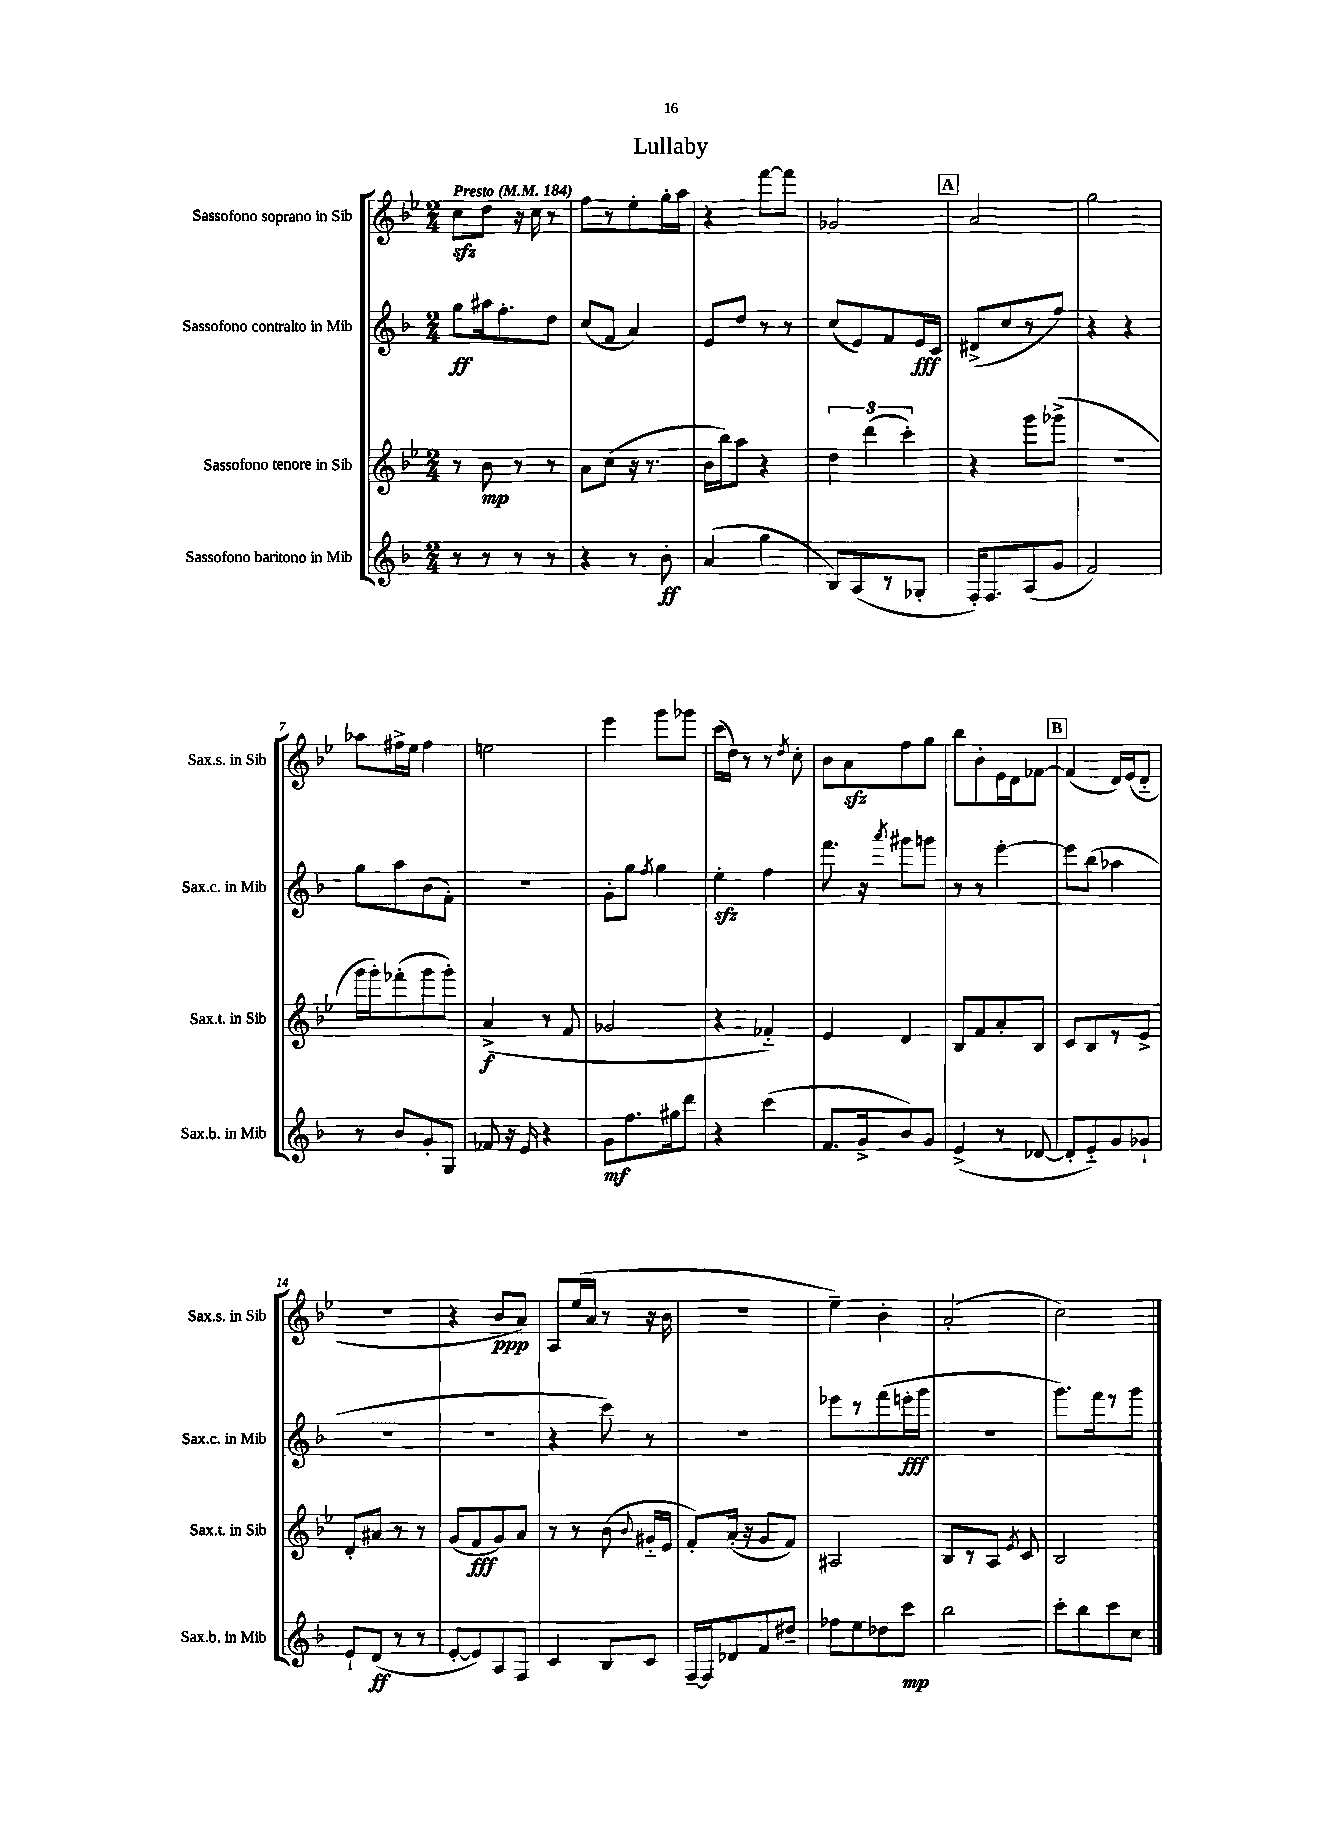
\header { title = "Lullaby" }
<<
\new StaffGroup <<
\new Staff = "s0" \with { instrumentName = "Sassofono soprano in Sib" shortInstrumentName = "Sax.s. in Sib" } {
    \clef treble \key bes \major \numericTimeSignature \time 2/4 \tempo "Presto" 4 = 184
    \autoBeamOff c''8[\sfz d''8] r16 c''16 r8 |
    f''8[ r8 ees''8-. g''16-. a''16] |
    r4 f'''8[~ f'''8] |
    ges'2 |
    \mark \markup { \box "A" } a'2 |
    g''2 |
    aes''8[ fis''16-> ees''16] fis''4 |
    e''2 |
    ees'''4 g'''8[ ges'''8] |
    c'''16[( d''16]) r8 r8 \acciaccatura { d''8 } c''8-. |
    bes'8[ a'8\sfz f''8 g''8] |
    bes''8[ bes'8-. ees'16 d'16 fes'8]~ |
    \mark \markup { \box "B" } fes'4( d'16[) ees'16( d'8]-_ |
    R2 |
    r4 bes'8[\ppp a'8]) |
    a8[ ees''16( a'16] r8 r16 bes'16 |
    R2 |
    ees''4--) bes'4-. |
    a'2-.( |
    c''2) \bar "|." |
}
\new Staff = "s1" \with { instrumentName = "Sassofono contralto in Mib" shortInstrumentName = "Sax.c. in Mib" } {
    \clef treble \key f \major \numericTimeSignature \time 2/4
    \autoBeamOff g''8[\ff ais''16 f''8.-. d''8] |
    c''8[( f'8] a'4) |
    e'8[ d''8] r8 r8 |
    c''8[( e'8) f'8 e'16\fff c'16] |
    \mark \markup { \box "A" } dis'8[->( c''8 r8 f''8]) |
    r4 r4 |
    g''8[ a''8 bes'8( f'8]-.) |
    r2 |
    g'8[-. g''8] \acciaccatura { f''8 } g''4 |
    e''4-.\sfz f''4 |
    f'''8. r16 \acciaccatura { a'''8 } gis'''8[ g'''8] |
    r8 r8 e'''4~-. |
    \mark \markup { \box "B" } e'''8[ bes''8]( aes''4 |
    r2 |
    r2 |
    r4 c'''8) r8 |
    r2 |
    ees'''8[ r8 f'''8( e'''16-.\fff g'''16] |
    r2 |
    g'''8.[) f'''16 r8 g'''8] \bar "|." |
}
\new Staff = "s2" \with { instrumentName = "Sassofono tenore in Sib" shortInstrumentName = "Sax.t. in Sib" } {
    \clef treble \key bes \major \numericTimeSignature \time 2/4
    \autoBeamOff r8 bes'8\mp r8 r8 |
    a'8[ c''8]( r16 r8. |
    bes'16[ bes''16) a''8] r4 |
    \tuplet 3/2 { d''4 d'''4( c'''4-.) } |
    \mark \markup { \box "A" } r4 g'''8[ ges'''8]->( |
    r2 |
    g'''16[ g'''16-.) fes'''8-.( g'''8 g'''8]-.) |
    a'4->\f( r8 f'8 |
    ges'2 |
    r4 fes'4-_) |
    ees'4 d'4 |
    bes8[ f'8 a'8-. bes8] |
    \mark \markup { \box "B" } c'8[ bes8 r8 ees'8]-> |
    d'8[-. ais'8] r8 r8 |
    g'8[( f'8\fff g'8) a'8] |
    r8 r8 bes'8( \appoggiatura { bes'8 } gis'16[-_ ees'16] |
    f'8[-.) a'16]-.( r16 g'8[ f'8]) |
    ais2 |
    bes8[ r8 a8] \acciaccatura { ees'8 } c'8 |
    bes2 \bar "|." |
}
\new Staff = "s3" \with { instrumentName = "Sassofono baritono in Mib" shortInstrumentName = "Sax.b. in Mib" } {
    \clef treble \key f \major \numericTimeSignature \time 2/4
    \autoBeamOff r8 r8 r8 r8 |
    r4 r8 bes'8-.\ff |
    a'4( g''4 |
    bes8[) a8( r8 ges8]-. |
    \mark \markup { \box "A" } f16[-.) f8. a8( g'8] |
    f'2) |
    r8 bes'8[ g'8-. g8] |
    fes'8 r16 e'16 r4 |
    g'8[\mf f''8. gis''16 d'''8] |
    r4 c'''4( |
    f'8.[ g'16-> bes'8) g'8] |
    e'4->( r8 des'8~ |
    \mark \markup { \box "B" } des'8[-. e'8-_) g'8 ges'8]-! |
    e'8[-! d'8]\ff( r8 r8 |
    e'8[~-. e'8) a8 f8] |
    c'4 bes8[ c'8] |
    f16[~-- f16 des'8 f'8 dis''8]-- |
    fes''8[ e''8 des''8 c'''8]\mp |
    bes''2 |
    c'''8[-. bes''8 c'''8 c''8] \bar "|." |
}
>>
>>
